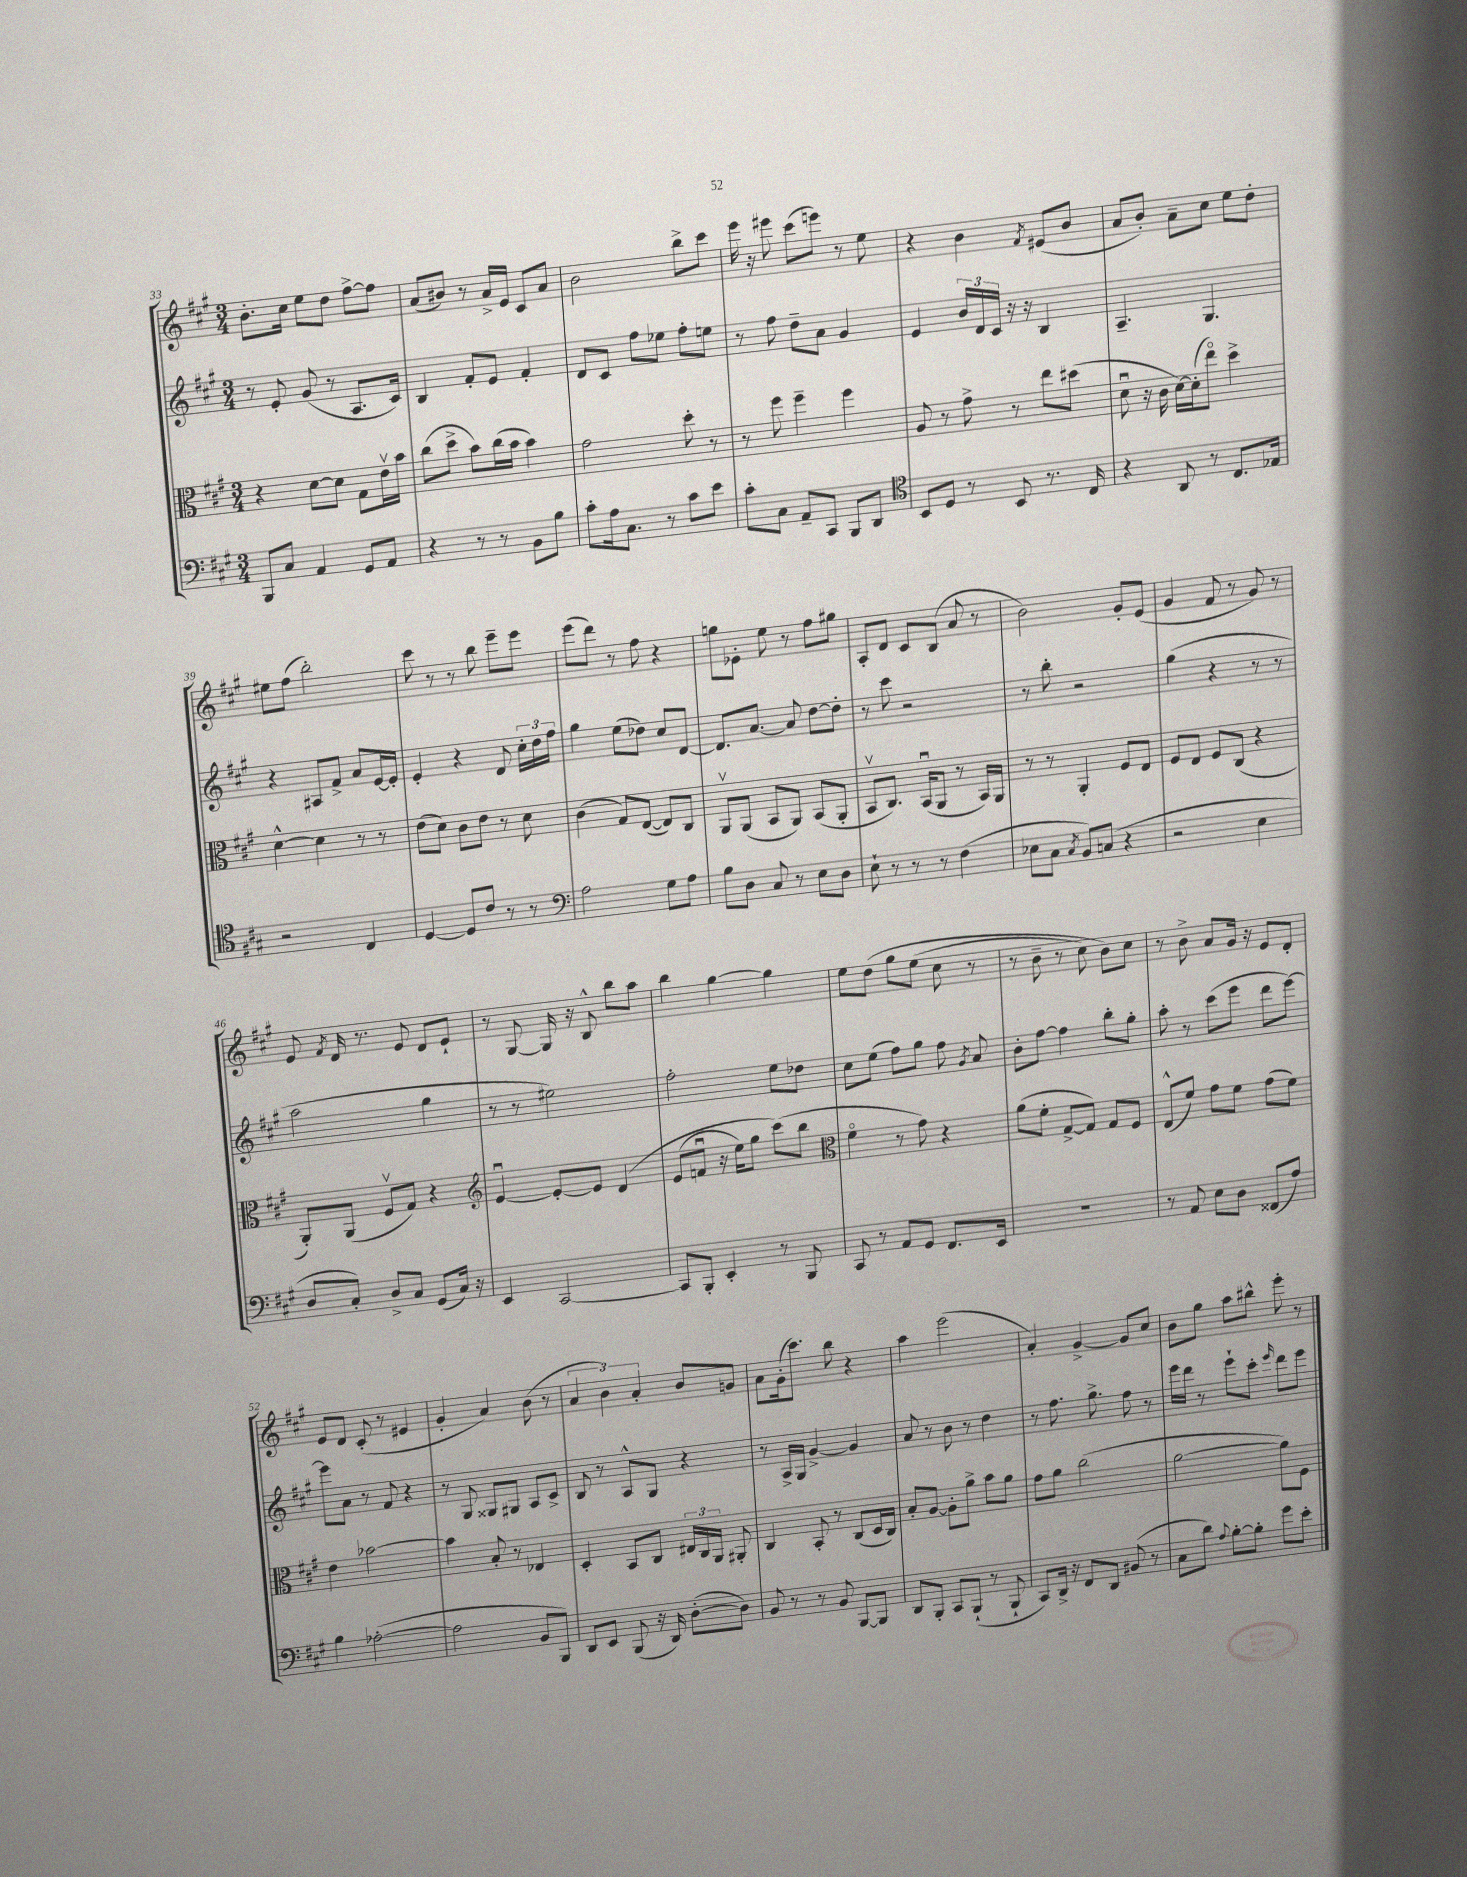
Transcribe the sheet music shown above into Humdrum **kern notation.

**kern	**kern	**kern	**kern
*part4	*part3	*part2	*part1
*staff4	*staff3	*staff2	*staff1
*clefF4	*clefC3	*clefG2	*clefG2
*k[f#c#g#]	*k[f#c#g#]	*k[f#c#g#]	*k[f#c#g#]
*M3/4	*M3/4	*M3/4	*M3/4
=33	=33	=33	=33
8BBB/L	4r	8r	8.b'\L
8C#/J	.	8e'/	.
.	.	.	16cc#\Jk
4AA/	[8d\L	(8g#/	8ee\L
.	8d\J]	8r	8dd\J
8GG#/L	8G#\L	8.A/L	[8ff#^\L
8AA/J	16ev\L	.	8ff#\J]
.	16b\JJ	16c#/Jk)	.
=34	=34	=34	=34
4r	(8cc#\L	4B/	(8a/L
.	8dd^\J	.	8b#X/J)
8r	8b\L)	8f#'/L	8r
8r	(16cc#\L	8e/J	16a^/LL
.	16b\JJ	.	16e/JJ
8BB\L	4b\)	4f#'/	8c#/L
8B\J	.	.	8a/J
=35	=35	=35	=35
8c#'\L	2g#\	8d/L	2b\
16A\k	.	8c#/J	.
8.C#\J	.	.	.
.	.	8ff#\L	.
8r	.	8ee-X\J	.
8c#\L	8dd'\	8ff#'\L	8bb^\L
8e\J	8r	8een\J	8ccc#\J
=36	=36	=36	=36
8c#'\L	8r	8r	16eee\
.	.	.	16r
8C#\J	8ff#\	8ff#\	8eee#X\
8AA~/L	4ff#~\	8dd~\L	(8ccc#\L
8CC#/J	.	8a\J	8eeen\J)
8BBB/L	4ff#\	4g#/	8r
8DD/J	.	.	8ee\
=37	=37	=37	=37
*clefC4	*	*	*
8BB/L	8A/	4e/	4r
8D/J	8r	.	.
8r	8g#^\	24b/LL	4b\
.	.	24d/	.
.	.	24c#/JJ	.
8BB/	8r	16r	.
.	.	16r	.
.	.	.	8qf#/
8.r	8ee\L	4B/	(8e#X/L
.	(8dd#X\J	.	8b/J
16C#/	.	.	.
=38	=38	=38	=38
4r	8du\	4.A~/	8a/L
.	16r	.	8b'/J)
.	16c#\	.	.
8AA/	[16d\LL)	.	8a~\L
.	(16d'\J]	.	.
8r	8ee\J)	4.G#/	8cc#\J
8.C#/L	4dd^\	.	8ee\L
.	.	.	8dd'\J
16E-X/Jk	.	.	.
!!LO:LB:g=z
=39	=39	=39	=39
2r	[4d^^\	4r	8ee#X\L
.	.	.	(8ff#\J
.	4d\]	8A#X/L	2bb'\)
.	.	8f#^/J	.
4C#/	8r	8a/L	.
.	8r	[16e/L	.
.	.	16e'/JJ]	.
=40	=40	=40	=40
[4D/	(8e\L	4e'/	8ccc#\
.	8d\J)	.	8r
8D/L]	8c#\L	4r	8r
8c#/J	8e\J	.	8bb\
8r	8r	8d/	8eee~\L
8r	8d\	24cc#'\LL	8eee\J
.	.	24dd\	.
.	.	24ff#\JJ	.
=41	=41	=41	=41
*clefF4	*	*	*
2A\	(4c#\	4gg#\	(8eee\L
.	.	.	8ddd\J)
.	8G#/L)	(8ee\L	8r
.	([8E/J	8dd-X\J)	8ff#\
8G#\L	8E/L])	8cc#/L	4r
8A\J	8C#/J	[8d/J	.
=42	=42	=42	=42
8B\L	8AAv/L	8.d/L]	8ggn\L
8D\J	(8AA/J	.	8e-X'\J
.	.	[8.a/J	.
8C#/	8BB/L	.	8ee\
8r	8AA/J)	8a/]	8r
8E\L	(8BB/L	[8dd\L	8ff#\L
8D\J	8AA'/J	8dd'\J]	8gg#X\J
=43	=43	=43	=43
8E`\	8BBv/L	8r	8A'/L
8r	8.C#/J)	8ccc#\	8d/J
8r	.	2r	8c#/L
.	(16BBu/KL	.	.
8r	8AA/J	.	(8B/J
(4F#\	8r	.	8a/
.	16BB/LL)	.	8r
.	16AA/JJ	.	.
=44	=44	=44	=44
8E-X\L	8r	8r	2b\)
8C#\J	8r	8bb'\	.
8qC#/	.	.	.
8BB/L)	4AA'/	2r	.
(8Cn/J	.	.	.
4r	8F#/L	.	8g#'/L
.	8E/J	.	(8e/J
=45	=45	=45	=45
2r	8F#/L	(4gg#\	4g#/
.	8E/J	.	.
.	8F#/L	4r	8f#/
.	(8C#/J	.	8r
4E\	4r	8r	8g#/)
.	.	8r	8r
!!LO:LB:g=z
=46	=46	=46	=46
8D/L	8AA'/L)	2aa\	8e/
.	.	.	8qf#/
8C#'/J)	(8AA/J	.	16d/
.	.	.	8.r
8D^/L	8F#v/L	.	.
8C#/J	8G#/J)	.	8e/
(8GG#/L	4r	4gg#\	8d/L
16C#/Jk)	.	.	8e`/J
16r	.	.	.
=47	=47	=47	=47
*	*clefG2	*	*
4EE/	[4eu/	8r	8r
.	.	8r	[8G#/
[2CC#/	8e'/L_	2ee#X\)	16G#/]
.	.	.	16r
.	8e/J]	.	8B^^/
.	(4d/	.	8bb\L
.	.	.	8aa\J
=48	=48	=48	=48
8CC#/L]	(8e/L	2ff#'\	4bb\
8BBB'/J	8fnu/J	.	.
4EE'/	16r	.	[4gg#\
.	16ee\KL)	.	.
.	8gg#\J	.	.
8r	(8ccc#\L)	8ee\L	4gg#\]
8BBB/	8bb\J	8dd-X\J	.
=49	=49	=49	=49
*	*clefC3	*	*
8CC#/	4f#\	8cc#\L	8ee\L
8r	.	(8ee\J	(8dd\J
8AA/L	8r	8ff#\L)	8gg#\L
8GG#/J	8g#\)	8gg#\J	(8ee\J
8.FF#/L	4r	8ff#\	8cc#\
.	.	8qg#/	.
.	.	8a/	8r
16EE/Jk	.	.	.
=50	=50	=50	=50
2.r	(8a\L	8b'\L	8r
.	8f#'\J	[8ff#\J	8b~\
.	[8G#^/L	4ff#\]	8r
.	8G#/J])	.	8cc#\)
.	8G#/L	8bb'\L	8b\L)
.	8F#/J	8gg#'\J	8cc#\J
=51	=51	=51	=51
8r	(8E^^/L	8aa'\	8r
8AA/	8f#/J)	8r	8b^\
8E\L	8g#\L	(8ccc#\L	8a/L
8D\J	8f#\J	8eee\J	16g#/Jk
.	.	.	16r
(8FF##X/L	(8g#\L	8ddd\L	8e/L
8A/J)	8f#\J)	[8eee\J)	8d'/J
!!LO:LB:g=z
=52	=52	=52	=52
4B\	4e\	8eee\L]	8e/L
.	.	8a\J	8d/J
([2A-X'\	[2b-X\	8r	(8c#'/
.	.	8f#/	8r
.	.	4r	4e#X/
=53	=53	=53	=53
2A-\]	4b-\]	8r	4g#'/
.	.	8G#/	.
.	8B'/	8G##X/L	4a/)
.	8r	8G#X/J	.
8BB/L	4E-X/	8A/L	(8b\
8BBB/J)	.	8c#^/J	8r
=54	=54	=54	=54
8DD/L	4D'/	8B/	6a/
8EE/J	.	8r	.
.	.	.	6b\)
(8BBB/	8BB/L	8A^^/L	.
.	.	.	6a'/
16r	8C#/J	8G#/J	.
16DD/)	.	.	.
([8D'\L	24E#X/LL	4r	8b/L
.	24C#/	.	.
.	24AA/JJ	.	.
8D\J])	8AA#X'/	.	8gn/J
=55	=55	=55	=55
8BB/	4C#/	8r	8a\L
8r	.	16A^/LL	(16g#'\k
.	.	16G#/JJ	8.ccc#\J)
8r	8BB'/	[4g#^/	.
8BB/	8r	.	8bb\
[8BBB/L	(8C#/L	4g#/]	4r
8BBB/J]	16D/L	.	.
.	16C#/JJ)	.	.
=56	=56	=56	=56
8DD/L	8B'/L	8a/	4aa\
8BBB'/J	[8A/J	8r	.
8CC#/L	8A'\L]	8b\	(2eee\
(8BBB`/J	8a^\J	8r	.
8r	8b\L	4dd\	.
8BBB`/	8a\J	.	.
=57	=57	=57	=57
8CC#/L)	8g#\L	8r	4a'/)
16DD^/Jk	8a\J	8.ff#\	.
16r	.	.	.
8FF#/L	(2cc#\	.	[4g#^/
.	.	8.gg#^\	.
8DD/J	.	.	.
(8BB#X/	.	8ff#\	8g#/L]
8r	.	8r	8cc#/J
=58	=58	=58	=58
8C#\L	[2a\	16eee\LL	8b\L
.	.	16ddd\JJ	.
8d\J)	.	8r	8gg#\J
8qqA/	.	.	.
[8B'\L	.	8eee`\L	8aa\L
8B'\J]	.	8ccc#'\J	8bb#X^^\J
.	.	16qqeee/	.
8g#\L	8a\L])	8ddd\L	8eee'\
8e'\J	8F#\J	8eee\J	8r
==	==	==	==
*-	*-	*-	*-
